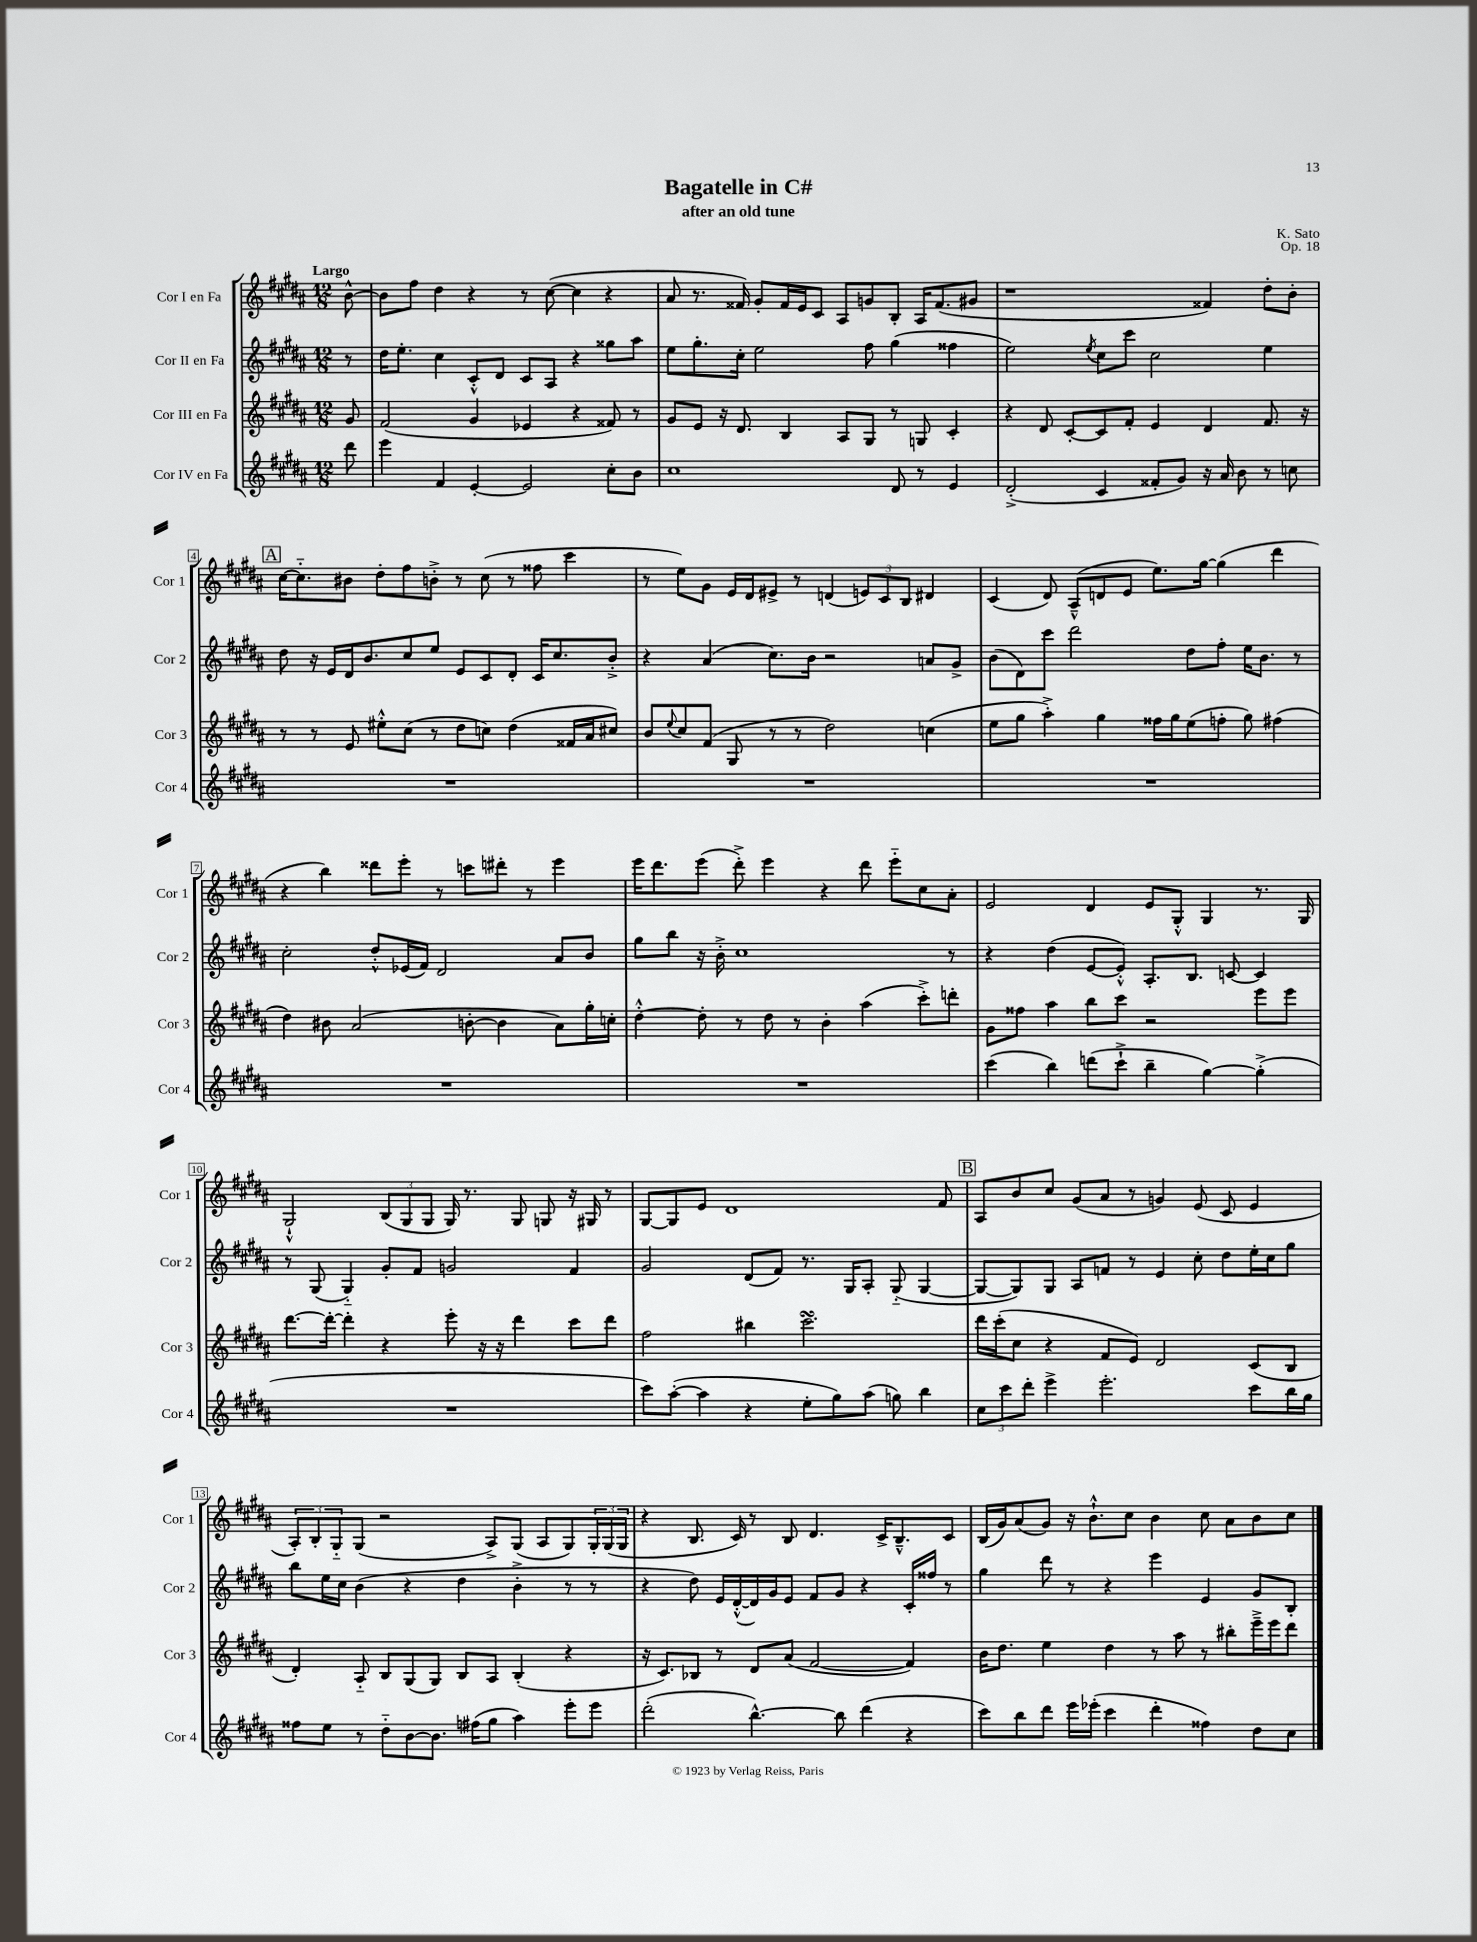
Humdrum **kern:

**kern	**kern	**kern	**kern
*staff4	*staff3	*staff2	*staff1
*clefG2	*clefG2	*clefG2	*clefG2
*k[f#c#g#d#a#]	*k[f#c#g#d#a#]	*k[f#c#g#d#a#]	*k[f#c#g#d#a#]
*M12/8	*M12/8	*M12/8	*M12/8
8ddd#	8g#	8r	[8b^^
=	=	=	=
4eee	(2f#	16dd#	8b]
.	.	8.ee'	.
.	.	.	8ff#
4f#	.	4cc#	4dd#
[4e'	4g#	8c#'^^	4r
.	.	8d#	.
2e]	4e-	8c#	8r
.	.	8A#	([8cc#
.	4r	4r	4cc#]
8cc#'	8f##)	8gg##	4r
8b	8r	8aa#	.
=	=	=	=
1cc#	8g#	8ee	8a#
.	8e	8.gg#'	8.r
.	16r	.	.
.	8.d#	16cc#'	16f##)
.	.	2ee	8g#'
.	4B	.	16f##
.	.	.	16e
.	.	.	8c#
.	8A#	.	8A#
.	8G#	8ff#	8g
8d#	8r	(4gg#	8B'
8r	8G	.	16A#
.	.	.	(8.f##
4e	4c#'	4ff##	.
.	.	.	8g#
=	=	=	=
(2d#'^	4r	2ee)	1r
.	8d#	.	.
.	[8c#'	.	.
.	.	8qee	.
4c#	8c#]	8cc#	.
.	8f#'	8ccc#	.
8f##'	4e	2cc#	.
8g#)	.	.	.
16r	4d#	.	4f##)
16a#	.	.	.
8b	.	.	.
8r	8.f#	4ee	8dd#'
8cc	.	.	8b'
.	16r	.	.
=	=	=	=
1.r	8r	8dd#	[16cc#
.	.	.	8.cc#'~]
.	8r	16r	.
.	.	16e	.
.	8e	16d#	8b#
.	.	8.b	.
.	8ee#'^^	.	8dd#'
.	(8cc#	8cc#	8ff#
.	8r	8ee	8b'^
.	8dd#	8e	8r
.	8cc)	8c#	(8cc#
.	(4dd#	8d#'	8r
.	.	16c#	8ff##
.	.	8.cc#	.
.	16f##	.	4ccc#
.	16a#	.	.
.	8cc#)	8b'^	.
=	=	=	=
1.r	8b	4r	8r
.	8qqee	.	.
.	8cc#	.	8ee)
.	(8f#	(4a#	8g#
.	8G#	.	16e
.	.	.	16d#
.	8r	8.cc#)	8e#^
.	8r	.	8r
.	.	16b	.
.	2dd#)	2r	(4d
.	.	.	12e)
.	.	.	12c#
.	.	.	12B
.	(4cc	8a	4d#
.	.	8g#^	.
=	=	=	=
1.r	8ee	(8b	(4c#
.	8gg#	8d#)	.
.	4aa#'^)	8ccc#	8d#)
.	.	2ddd#	(8A#~^^
.	4gg#	.	8d
.	.	.	8e
.	16ff##	.	8.ee)
.	16gg#	.	.
.	(8ee	8dd#	.
.	.	.	[16gg#
.	8ff'	8ff#'	(4gg#]
.	8gg#)	16ee	.
.	.	8.b	.
.	(4ff#	.	4ddd#
.	.	8r	.
=	=	=	=
1.r	4dd#)	2cc#'	4r
.	8b#	.	4bb)
.	(2a#	.	.
.	.	8dd#'^^	8ddd##
.	.	(16e-	8eee'
.	.	16f#)	.
.	.	2d#	8r
.	[8b'	.	8ccc
.	4b]	.	8ddd#'
.	.	.	8r
.	8a#)	8a#	4eee
.	16gg#'	8b	.
.	16cc'	.	.
=	=	=	=
1.r	[4dd#'^^	8gg#	16eee
.	.	.	8.ddd#
.	.	8bb	.
.	8dd#']	16r	(8eee
.	.	16b'^	.
.	8r	1cc#	8ddd#'^)
.	8dd#	.	4eee
.	8r	.	.
.	4b'	.	4r
.	(4aa#	.	8ddd#
.	.	.	8eee'~
.	8ccc#'^)	.	8cc#
.	8ddd'	8r	8a#'
=	=	=	=
(4ccc#	8g#	4r	2e
.	8ff##	.	.
4bb)	4aa#	(4dd#	.
(8ddd	8bb	[8e	4d#
8ccc#`^	8ccc#	8e'^^])	.
4bb~	2r	8.A#'	8e
.	.	.	8G#'^^
.	.	8.B	.
[4gg#)	.	.	4G#
.	.	[8c	.
(4gg#'^]	8eee	4c]	8.r
.	8eee	.	.
.	.	.	16G#
=	=	=	=
1.r	[8.ddd#	8r	2G#`^^
.	.	(8G#	.
.	16ddd#'_	.	.
.	4ddd#']	4G#'~)	.
.	4r	8g#'	(12B
.	.	.	12G#
.	.	8f#	.
.	.	.	12G#
.	8eee'	2g	16G#)
.	.	.	8.r
.	16r	.	.
.	16r	.	.
.	4ddd#	.	8G#
.	.	.	8G
.	8ccc#	4f#	16r
.	.	.	16G#
.	8ddd#	.	8r
=	=	=	=
8ccc#)	2ff#	2g#	[8G#
([8aa#'	.	.	8G#]
4aa#]	.	.	8e
.	.	.	1d#
4r	4bb#	(8d#	.
.	.	8f#)	.
8ee'	2.ccc#	8.r	.
8gg#)	.	.	.
.	.	16G#	.
(8aa#	.	8A#'	.
8gg)	.	(8G#'~	.
4bb	.	[4G#	.
.	.	.	8f#
=	=	=	=
12cc#	16ddd#	8G#_	8A#
.	(16ccc#'	.	.
12ccc#	.	.	.
.	8cc#	8G#])	8b
12ddd#'	.	.	.
4eee^	4r	8G#	8cc#
.	.	8A#	(8g#
2.eee'	8f#	8f	8a#
.	8e)	8r	8r
.	2d#	4e	4g)
.	.	8cc#'	(8e
.	.	8dd#	8c#
8ccc#	(8c#	16ee'	4e
.	.	16cc#	.
16bb	8B	8gg#	.
16gg#	.	.	.
=	=	=	=
8ff##	4d#')	8bb	12A#')
.	.	.	12B'
8ee	.	16ee	.
.	.	.	12G#'~
.	.	16cc#	.
8r	8A#'~	(4b	(8G#
8dd#'~	8B	.	2r
[8b	(8G#	4r	.
8.b]	8G#)	.	.
.	8B	4dd#	.
(16ff#	.	.	.
8gg#	8A#	.	8A#^)
4aa#)	(4B'	4b'^	(8G#
.	.	.	8A#
8eee'	4r	8r	8G#)
8eee	.	8r	24G#'
.	.	.	(24G#
.	.	.	24G#
=	=	=	=
(2ddd#'	16r	4r	4r
.	8.c#)	.	.
.	8B-	8dd#)	8.B
.	8r	16e	.
.	.	([16d#'^^	16c#)
[4.bb^^)	8d#	16d#])	8r
.	.	16g#	.
.	(8a#	8e	8B
.	[2f#	8f#	4.d#
8bb]	.	8g#	.
(4ddd#	.	4r	.
.	.	.	16c#^
.	.	.	8.B~^^
4r	4f#])	16c#'	.
.	.	16ff##	.
.	.	8r	8c#
=	=	=	=
8ccc#)	16b	4gg#	(16B
.	8.dd#	.	16g#)
8bb	.	.	(8a#
8ddd#	4ee	8ddd#	8g#)
16eee	.	8r	16r
(16eee-'	.	.	8.b`^^
4ccc#	4dd#	4r	.
.	.	.	8cc#
4ddd#'	8r	4eee	4b
.	8aa#	.	.
4ff##)	8r	4e	8cc#
.	8bb#'	.	8a#
8dd#	16eee~^	8g#	8b
.	16eee	.	.
8cc#	8ddd#	8B'	8cc#
==	==	==	==
*-	*-	*-	*-
